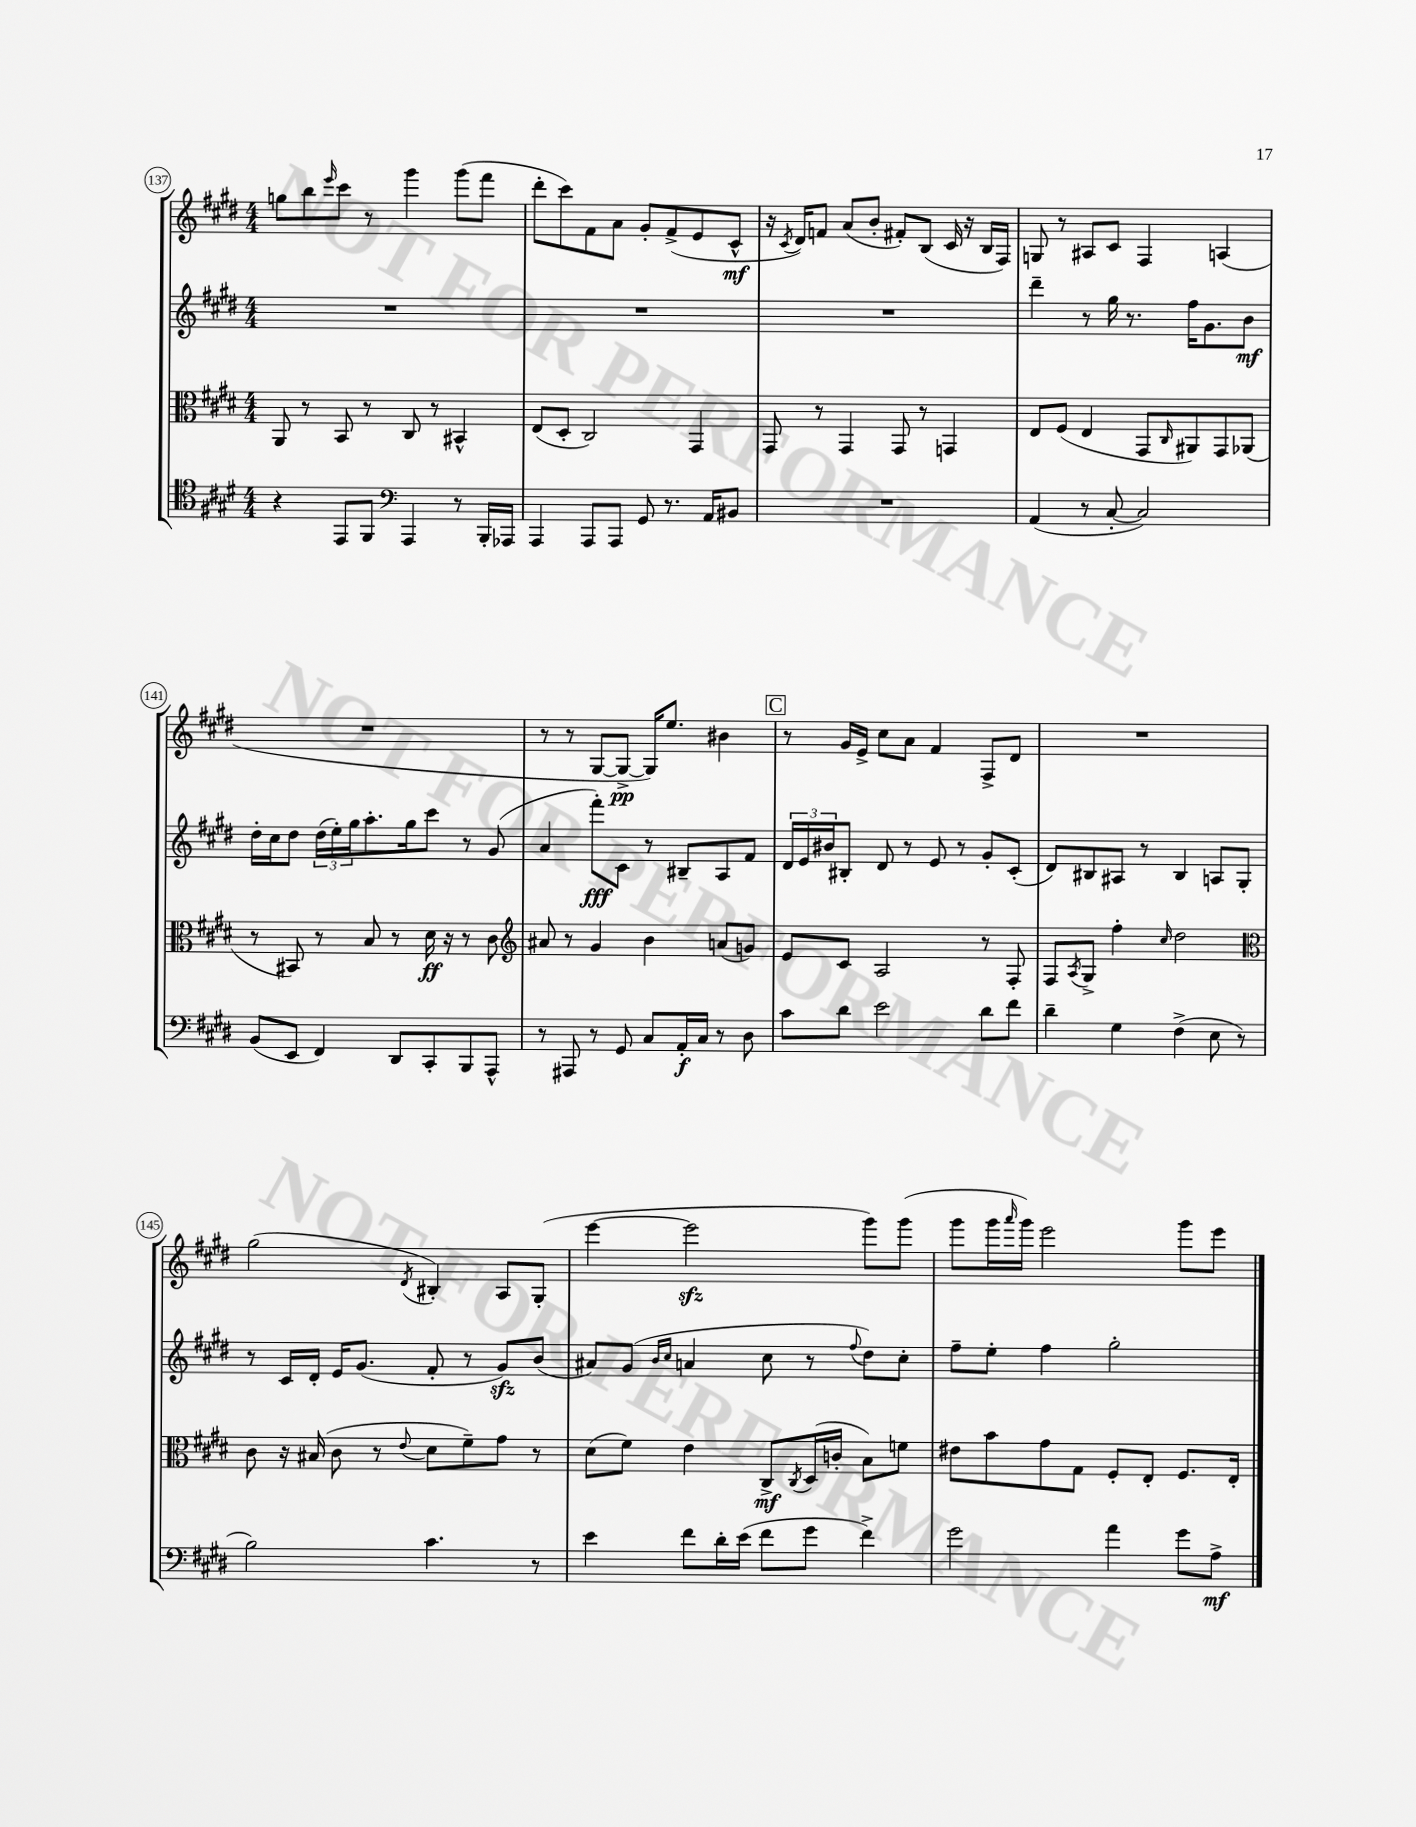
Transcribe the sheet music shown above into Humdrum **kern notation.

**kern	**dynam	**kern	**dynam	**kern	**dynam	**kern	**dynam
*part4	*part4	*part3	*part3	*part2	*part2	*part1	*part1
*staff4	*staff4	*staff3	*staff3	*staff2	*staff2	*staff1	*staff1
*clefC4	*	*clefC3	*	*clefG2	*	*clefG2	*
*k[f#c#g#d#]	*	*k[f#c#g#d#]	*	*k[f#c#g#d#]	*	*k[f#c#g#d#]	*
*M4/4	*	*M4/4	*	*M4/4	*	*M4/4	*
=137	=137	=137	=137	=137	=137	=137	=137
4r	.	8AA/	.	1r	.	8ggn\L	.
.	.	8r	.	.	.	8bb\	.
.	.	.	.	.	.	16qqeee/	.
8EE/L	.	8BB/	.	.	.	8ccc#\J	.
8FF#/J	.	8r	.	.	.	8r	.
*clefF4	*	*	*	*	*	*	*
4AAA/	.	8C#/	.	.	.	4ggg#\	.
.	.	8r	.	.	.	.	.
8r	.	4BB#X^^/	.	.	.	(8ggg#\L	.
16BBB'/LL	.	.	.	.	.	8fff#\J	.
16AAA-X/JJ	.	.	.	.	.	.	.
=138	=138	=138	=138	=138	=138	=138	=138
4AAA/	.	(8E/L	.	1r	.	8ddd#'\L	.
.	.	8D#'/J	.	.	.	8ccc#\)	.
8AAA/L	.	2C#/)	.	.	.	8f#\	.
8AAA/J	.	.	.	.	.	8a\J	.
8GG#/	.	.	.	.	.	8g#'/L	.
8.r	.	.	.	.	.	(8f#^/	.
.	.	4GG#/	.	.	.	8e/	.
16AA/KL	.	.	.	.	.	.	.
8BB#X/J	.	.	.	.	.	8c#^^/J	mf
=139	=139	=139	=139	=139	=139	=139	=139
1r	.	8GG#/	.	1r	.	16r	.
.	.	.	.	.	.	8qc#/	.
.	.	.	.	.	.	16d#/KL)	.
.	.	8r	.	.	.	8fn/J	.
.	.	4GG#/	.	.	.	(8a/L	.
.	.	.	.	.	.	8b'/J	.
.	.	8GG#/	.	.	.	8f#X'/L)	.
.	.	8r	.	.	.	(8B/J	.
.	.	4GGn/	.	.	.	16c#/	.
.	.	.	.	.	.	16r	.
.	.	.	.	.	.	16B/LL	.
.	.	.	.	.	.	16F#/JJ)	.
=140	=140	=140	=140	=140	=140	=140	=140
(4AA/	.	8E/L	.	4ddd#~\	.	8Gn/	.
.	.	(8F#/J	.	.	.	8r	.
8r	.	4E/	.	8r	.	8A#X/L	.
[8C#'/	.	.	.	16gg#\	.	8c#/J	.
.	.	.	.	8.r	.	.	.
2C#/])	.	8GG#/L	.	.	.	4F#/	.
.	.	16qqC#/	.	.	.	.	.
.	.	8AA#X/)	.	16ff#\KL	.	.	.
.	.	.	.	8.g#\	.	.	.
.	.	8GG#/	.	.	.	(4An/	.
.	.	(8AA-X/J	.	8b\J	mf	.	.
!!LO:LB:g=z
=141	=141	=141	=141	=141	=141	=141	=141
(8BB/L	.	8r	.	16dd#'\LL	.	1r	.
.	.	.	.	16cc#\J	.	.	.
8EE/J	.	8BB#X/)	.	8dd#\J	.	.	.
4FF#/)	.	8r	.	(24dd#\LL	.	.	.
.	.	.	.	24ee'\)	.	.	.
.	.	.	.	24gg#\J	.	.	.
.	.	8B/	.	8.aa'\	.	.	.
8DD#/L	.	8r	.	.	.	.	.
.	.	.	.	16gg#\k	.	.	.
8CC#'/	.	16d#\	ff	8ccc#\J	.	.	.
.	.	16r	.	.	.	.	.
8BBB/	.	8r	.	8r	.	.	.
8AAA^^/J	.	8c#\	.	(8g#/	.	.	.
=142	=142	=142	=142	=142	=142	=142	=142
*	*	*clefG2	*	*	*	*	*
8r	.	8a#X/	.	4a/	.	8r	.
8AAA#X/	.	8r	.	.	.	8r	.
8r	.	4g#/	.	8fff#'\L)	fff	[8G#/L	.
8GG#/	.	.	.	8c#\J	.	8G#^/J_	pp
8C#/L	.	4b\	.	8r	.	16G#/KL])	.
.	.	.	.	.	.	8.ee/J	.
16AA'/L	f	.	.	8B#X~/L	.	.	.
16C#/JJ	.	.	.	.	.	.	.
8r	.	(8an/L	.	8A/	.	4b#X\	.
8D#\	.	8gn/J)	.	8f#/J	.	.	.
!!LO:REH:place=s1:t=C
=143	=143	=143	=143	=143	=143	=143	=143
8c#\L	.	8e/L	.	24d#/LL	.	8r	.
.	.	.	.	24e/	.	.	.
.	.	.	.	24b#X/J	.	.	.
8d#\J	.	8c#/J	.	8B#X'/J	.	16g#/LL	.
.	.	.	.	.	.	16e^/JJ	.
2e\	.	2A/	.	8d#/	.	8cc#\L	.
.	.	.	.	8r	.	8a\J	.
.	.	.	.	8e/	.	4f#/	.
.	.	.	.	8r	.	.	.
8d#\L	.	8r	.	8g#'/L	.	8F#^/L	.
8f#\J	.	8F#'/	.	(8c#'/J	.	8d#/J	.
=144	=144	=144	=144	=144	=144	=144	=144
4d#~\	.	8F#/L	.	8d#/L)	.	1r	.
.	.	8qA/	.	.	.	.	.
.	.	8G#^/J	.	8B#X/	.	.	.
4G#\	.	4ff#'\	.	8A#X/J	.	.	.
.	.	.	.	8r	.	.	.
.	.	16qqcc#/	.	.	.	.	.
(4F#^\	.	2dd#\	.	4B#/	.	.	.
8E\	.	.	.	8An/L	.	.	.
8r	.	.	.	8G#'/J	.	.	.
!!LO:LB:g=z
=145	=145	=145	=145	=145	=145	=145	=145
*	*	*clefC3	*	*	*	*	*
2B\)	.	8c#\	.	8r	.	(2gg#\	.
.	.	16r	.	16c#/LL	.	.	.
.	.	(16B#X/	.	16d#'/JJ	.	.	.
.	.	8c#\	.	16e/KL	.	.	.
.	.	.	.	(8.g#/J	.	.	.
.	.	8r	.	.	.	.	.
.	.	8qqe/	.	.	.	8qd#/	.
4.c#\	.	8d#\L	.	8f#'/	.	4B#X'/)	.
.	.	8f#~\)	.	8r	.	.	.
.	.	8g#\J	.	8g#zz/L)	.	8A/L	.
8r	.	8r	.	(8b/J	.	(8G#'/J	.
=146	=146	=146	=146	=146	=146	=146	=146
4e\	.	(8d#\L	.	8a#X/L)	.	[4eee\	.
.	.	8f#\J)	.	(8g#/J	.	.	.
.	.	.	.	16qqb/LL	.	.	.
.	.	.	.	16qqcc#/JJ	.	.	.
8f#\L	.	4e\	.	4an/	.	2eeezz\]	.
16d#'\L	.	.	.	.	.	.	.
(16e\JJ	.	.	.	.	.	.	.
8f#\L	.	8C#^/L	mf	8cc#\	.	.	.
.	.	8qC#/	.	.	.	.	.
8g#\J	.	(16D#/L	.	8r	.	.	.
.	.	16cn'/JJ	.	.	.	.	.
.	.	.	.	8qqff#/	.	.	.
4f#^\)	.	8B\L)	.	8dd#\L)	.	8ggg#\L)	.
.	.	8fn\J	.	8cc#'\J	.	(8ggg#\J	.
=147	=147	=147	=147	=147	=147	=147	=147
2g#\	.	8e#X\L	.	8ff#~\L	.	8ggg#\L	.
.	.	8b\	.	8ee'\J	.	16ggg#\L	.
.	.	.	.	.	.	16qqaaa/	.
.	.	.	.	.	.	16ggg#\JJ)	.
.	.	8g#\	.	4ff#\	.	2eee\	.
.	.	8G#\J	.	.	.	.	.
4a\	.	8F#'/L	.	2gg#'\	.	.	.
.	.	8E'/J	.	.	.	.	.
8g#\L	.	8.F#/L	.	.	.	8ggg#\L	.
8A^\J	mf	.	.	.	.	8eee\J	.
.	.	16E'/Jk	.	.	.	.	.
==	==	==	==	==	==	==	==
*-	*-	*-	*-	*-	*-	*-	*-
